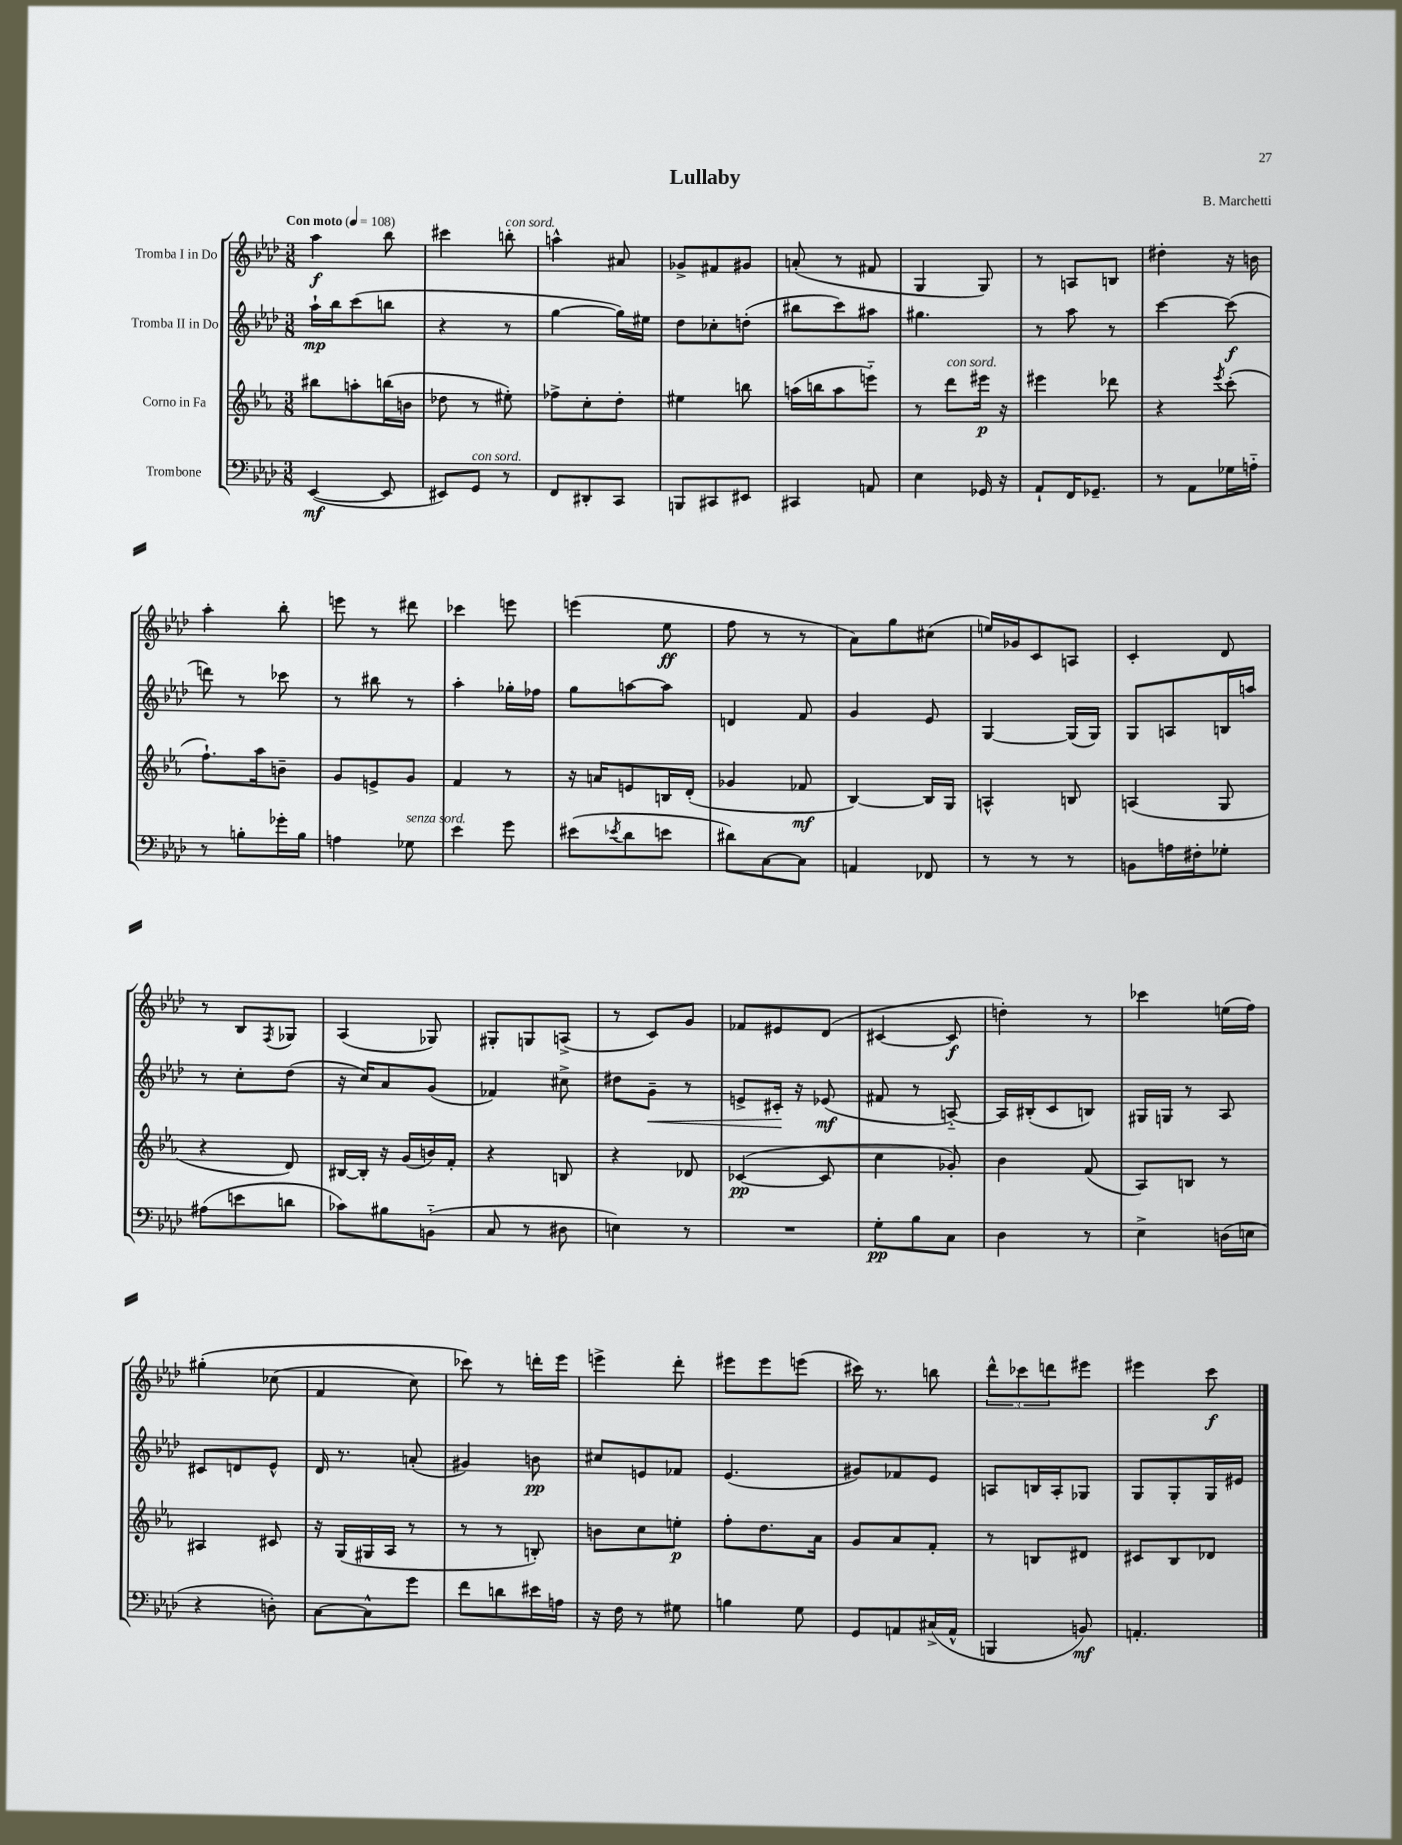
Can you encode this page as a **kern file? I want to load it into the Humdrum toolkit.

**kern	**kern	**kern	**kern
*staff4	*staff3	*staff2	*staff1
*clefF4	*clefG2	*clefG2	*clefG2
*k[b-e-a-d-]	*k[b-e-a-]	*k[b-e-a-d-]	*k[b-e-a-d-]
*M3/8	*M3/8	*M3/8	*M3/8
*MM108	*MM108	*MM108	*MM108
([4EE-	8bb#	16aa-`	4aa-
.	.	16bb-	.
.	8aa'	(8ccc	.
8EE-]	(16bb	8bb	8bb-
.	16b	.	.
=	=	=	=
8EE#)	8dd-	4r	4ccc#
8GG	8r	.	.
8r	8ee#')	8r	8bb'
=	=	=	=
8FF	8ff-^	[4gg	4aa^^
8DD#'	8cc'	.	.
8CC	8dd'	16gg])	8a#
.	.	16ee#	.
=	=	=	=
8BBB	4ee#	8dd-	8g-^
8CC#	.	8cc-'	8f#
8EE#	8bb	(8dd'	8g#
=	=	=	=
4CC#	(16aa	8bb#	(8a'
.	16bb	.	.
.	8aa	8ccc)	8r
8AA	8eee'~)	8aa#	8f#
=	=	=	=
4E-	8r	4.gg#	4G
.	8ddd	.	.
16GG-	16eee#	.	8G)
16r	16r	.	.
=	=	=	=
8AA-`	4eee#	8r	8r
16FF	.	8aa-	8A
8.GG-~	.	.	.
.	8ddd-	8r	8B
=	=	=	=
8r	4r	[4ccc	4dd#'
8AA-	.	.	.
.	8qeee-	.	.
16G-	(8ccc'	(8ccc]	16r
16A'~	.	.	16b
=	=	=	=
8r	8.ff`)	8ddd)	4aa-'
8B'	.	8r	.
.	16aa-	.	.
16g-'	8b~	8ccc-	8bb-'
16B	.	.	.
=	=	=	=
4A	8g	8r	8eee
.	8e^	8bb#	8r
8G-	8g	8r	8ddd#
=	=	=	=
4e-	4f	4aa-'	4ccc-
8g	8r	16gg-'	8eee
.	.	16ff-	.
=	=	=	=
(8e#	16r	8gg	(4eee
.	16a	.	.
8qe-	.	.	.
8d-	8e	[8aa	.
8e	16B	8aa]	8ee-
.	(16d'	.	.
=	=	=	=
8d#)	4g-	4d	8ff
[8C	.	.	8r
8C]	8f-	8f	8r
=	=	=	=
4AA	[4B-)	4g	8a-)
.	.	.	8gg
8FF-	16B-]	8e-	(8cc#
.	16G	.	.
=	=	=	=
8r	4A^^	[4G	16ee)
.	.	.	16g-
8r	.	.	8c
8r	8B	(16G]	8A
.	.	16G)	.
=	=	=	=
8BB	(4A	8G	4c'
16A	.	8A	.
16F#'	.	.	.
8G-'	8G	16B	8d-
.	.	16aa	.
=	=	=	=
(8A#	4r	8r	8r
8e	.	8cc'	8B-
.	.	.	8qF
8d	8d)	(8dd-	8G-
=	=	=	=
8c-)	[16B#	16r	(4A-
.	16B#']	16cc)	.
8B#	16r	8a-	.
.	(16g	.	.
(8BB'~	16b)	(8g	8G-)
.	16f'	.	.
=	=	=	=
8C	4r	4f-)	8G#'
8r	.	.	8G
8D#	8B	8cc#^	(8A^
=	=	=	=
4E)	4r	8dd#	8r
.	.	8g~	8c)
8r	8d-	8r	8g
=	=	=	=
4.r	([4c-	8e^	8f-
.	.	16c#'	8e#
.	.	16r	.
.	8c-]	(8e-	(8d-
=	=	=	=
8G'	4cc	8f#	[4c#
8B-	.	8r	.
8C	8g-')	[8A'~)	8c#]
=	=	=	=
4D-	4b-	16A]	4dd')
.	.	(16B#'	.
.	.	8c	.
8r	(8f	8B)	8r
=	=	=	=
4E-^	8A-)	16G#	4ccc-
.	.	16G	.
.	8B	8r	.
(16D	8r	8A-	(16ee
16E	.	.	16ff)
=	=	=	=
4r	4A#	8c#	&(4gg#'
.	.	8d	.
8D')	8c#	8e-^^	(8cc-
=	=	=	=
[8C	16r	16d-	4f
.	(16G	8.r	.
8C^^]	16G#	.	.
.	16A-	.	.
8g	8r	(8a'	8cc)
=	=	=	=
8f	8r	4g#)	8ccc-&)
8d	8r	.	8r
16e#	8B')	8b	16ddd'
16A	.	.	16eee-
=	=	=	=
16r	8b	8cc#	4eee^
16F	.	.	.
8r	8cc	8e	.
8G#	8ee'	8f-	8ddd-'
=	=	=	=
4B	8ff'	(4.e-	8eee#
.	8.dd	.	8eee#
8G	.	.	(8eee
.	16a-	.	.
=	=	=	=
8GG	8g	8g#)	16ccc#)
.	.	.	8.r
8AA	8a-	8f-	.
(16C#^	8f'	8e-	8bb
16AA^^	.	.	.
=	=	=	=
4BBB	8r	8A	12ddd-^^
.	.	.	12ccc-
.	8B	16B	.
.	.	.	12ddd
.	.	16A'	.
8BB)	8d#	8G-	8eee#
=	=	=	=
4.AA'	8c#	8G	4eee#
.	8B-	8G'	.
.	8d-	16G	8ccc
.	.	16e#	.
==	==	==	==
*-	*-	*-	*-
